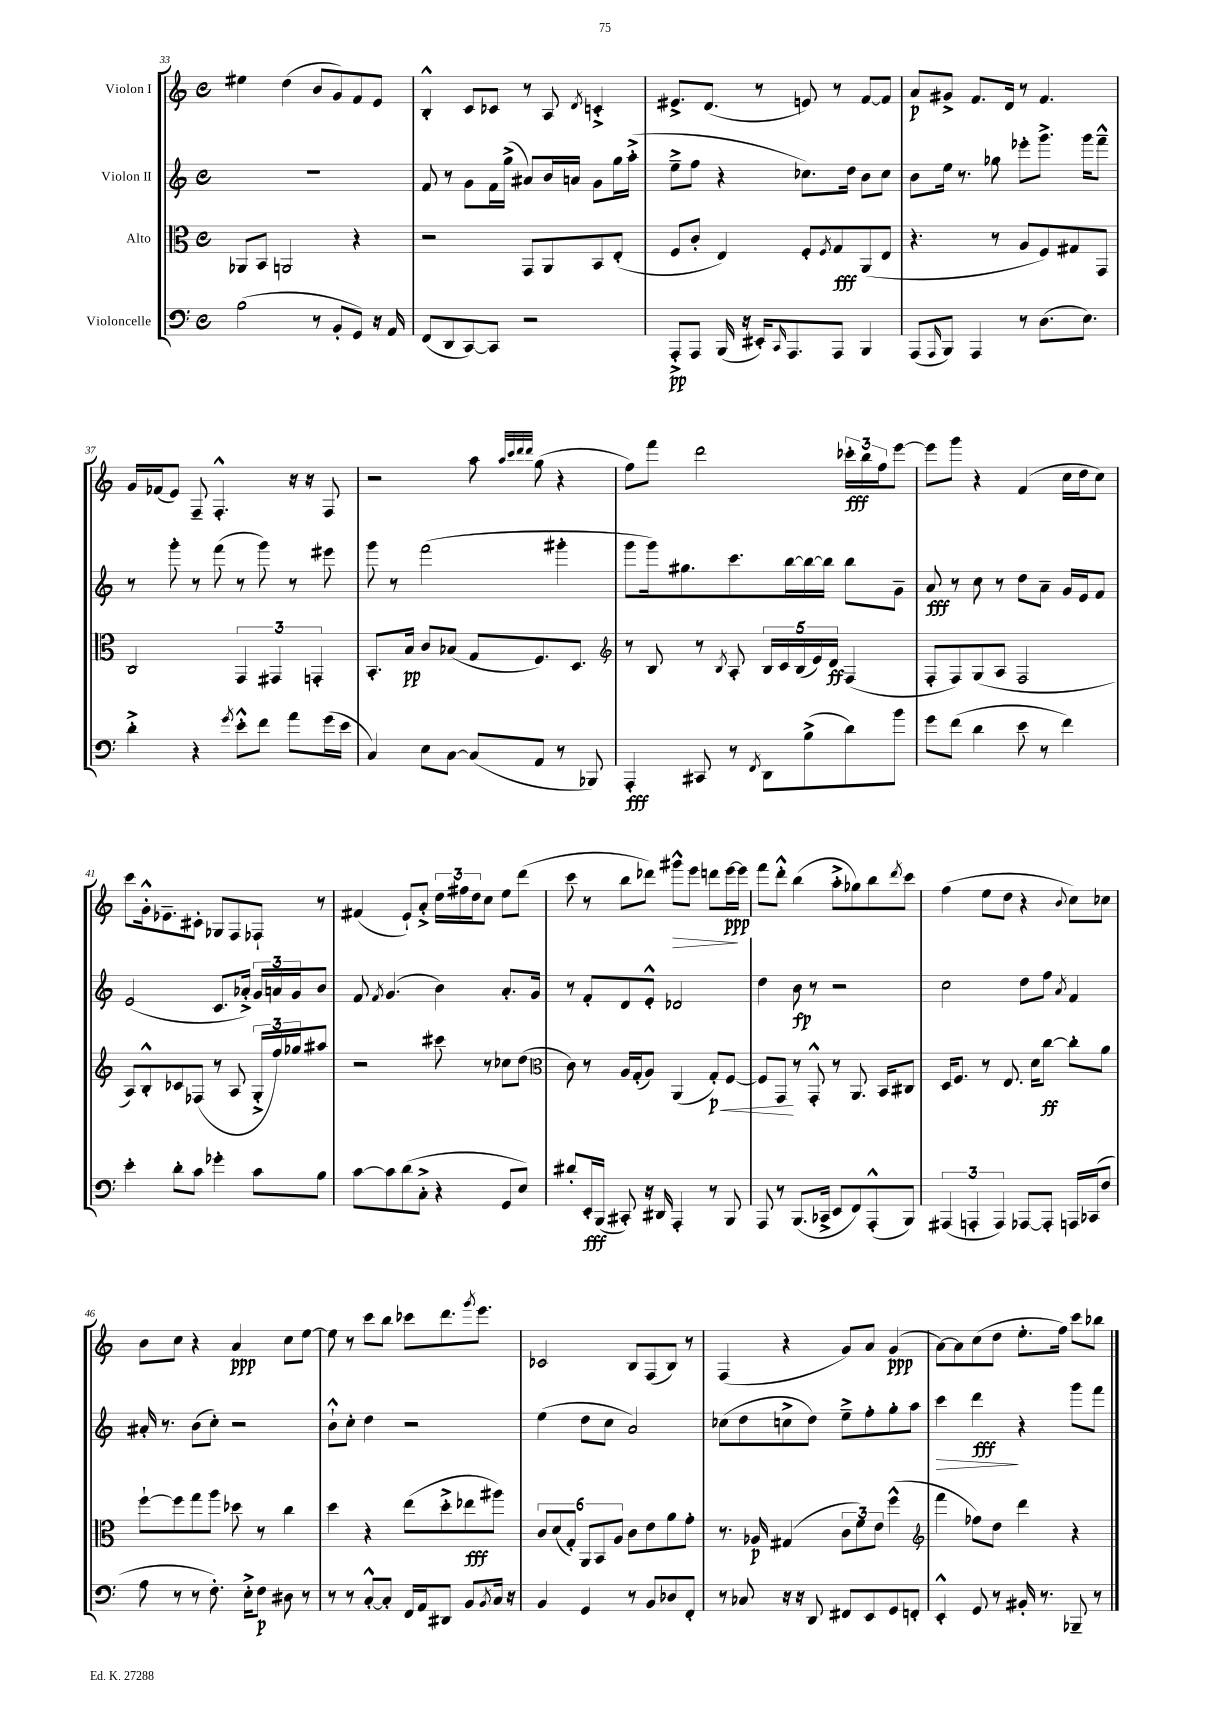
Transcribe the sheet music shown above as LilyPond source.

<<
\new StaffGroup <<
\new Staff = "s0" \with { instrumentName = "Violon I" } {
    \clef treble \key c \major \defaultTimeSignature \time 4/4
    eis''4 d''4( b'8 g'8) f'8 e'8 |
    b4-.-^ c'8 ces'8 r8 a8 \acciaccatura { d'8 } c'4-.-> |
    eis'8.-> d'8.( r8 e'8) r8 f'8~ f'8 |
    a'8\p gis'8-> f'8. d'16 r8 f'4. |
    g'16 fes'16( e'8) f8-- f4.-.-^ r16 r16 f8 |
    r2 a''8 \grace { a''32 c'''32 d'''32 d'''32 } g''8( r4 |
    f''8) f'''8 d'''2 \tuplet 3/2 { ces'''16-.\fff b''16 f''16 } e'''8~ |
    e'''8 g'''8 r4 f'4( c''16 d''16 c''8) |
    c'''8 g'16-.-^ ees'8.-- cis'8-. ges8 f8 fes8-! r8 |
    fis'4( e'8-!) a'8-.-> \tuplet 3/2 { d''16 fis''16 d''16 } c''8 e''8 d'''8( |
    c'''8 r8 b''8 des'''8) gis'''8-^\> e'''8 d'''8 e'''16~\ppp\! e'''16 |
    f'''8 d'''8-.-^ b''4( a''8-.-> ges''8) b''8 \acciaccatura { d'''8 } c'''8 |
    f''4( e''8 d''8 r4 \appoggiatura { b'8 } c''8) ces''8 |
    b'8 c''8 r4 a'4\ppp c''8 e''8~ |
    e''8 r8 c'''8 b''8 ces'''8 d'''8. \acciaccatura { g'''8 } e'''8. |
    ces'2 b8 f8( b8) r8 |
    f4( r4 g'8) a'8 g'4\ppp( |
    a'8~) a'8 c''8( d''8 e''8.-. f''16) c'''8 bes''8 \bar "|." |
}
\new Staff = "s1" \with { instrumentName = "Violon II" } {
    \clef treble \key c \major \defaultTimeSignature \time 4/4
    R1 |
    f'8 r8 g'8 f'16 g''16->( ais'8) b'16 a'16 g'8 g''16 a''16-.->( |
    e''8---> f''8 r4 ces''8.) d''16 b'8 ces''8 |
    b'8 e''16 r8. ges''8 ees'''8-. g'''8.-> g'''16 f'''8---^ |
    r8 g'''8-. r8 f'''8( r8 g'''8) r8 eis'''8 |
    g'''8 r8 f'''2( gis'''4-. |
    g'''8 g'''16) gis''8. c'''8. b''16~ b''16~ b''16 b''8 g'8-- |
    a'8\fff r8 c''8 r8 d''8 a'8-- g'16 e'16 f'8 |
    e'2( c'8. aes'16-.->) \tuplet 3/2 { g'16 a'16 g'16 } b'8 |
    f'8 \acciaccatura { f'8 } g'4.( b'4) a'8.-. g'16 |
    r8 f'8-. d'8 e'8-.-^ des'2 |
    d''4 b'8\fp r8 r2 |
    c''2 d''8 f''8 \acciaccatura { a'8 } f'4 |
    ais'16-. r8. b'8( c''8-.) r2 |
    b'8-!-^ c''8-. d''4 r2 |
    e''4( d''8 c''8 a'2) |
    ces''8( d''8 c''8-> d''8) e''8---> f''8-. g''8-. a''8 |
    c'''4\> d'''4\fff\! r4 g'''8 f'''8 \bar "|." |
}
\new Staff = "s2" \with { instrumentName = "Alto" } {
    \clef alto \key c \major \defaultTimeSignature \time 4/4
    aes,8 b,8 a,2 r4 |
    r2 g,8 a,8 b,8 e8-.( |
    f8 c'8-. e4) f8-. \acciaccatura { f8 } g8\fff a,8( e8 |
    r4. r8 a8 f8) gis8 g,8 |
    c2 \tuplet 3/2 { g,4 gis,4 g,4-. } |
    b,8.-. b16\pp c'8 bes8( g8 f8.) d8. |
    \clef treble r8 b8 r8 \acciaccatura { b8 } a8-. \tuplet 5/4 { b16 c'16 b16( e'16) d'16\ff } f4( |
    f8-. f8) g8( a8 f2 |
    a8) b8-.-^ ces'8 fes8( r8 a8 \tuplet 3/2 { g16-.-> f''16) ges''16 } ais''8 |
    r2 cis'''8 r8 ces''8 d''8( |
    \clef alto c'8) r8 a16 g16-.( a8) a,4( g8-.\p\<) f8~ |
    f8 g,8\! r8 g,8-.-^ r8 a,8. b,16 cis8 |
    d16 f8. r8 e8. d'16 c''8~\ff c''8-. a'8 |
    f''8~-! f''8 g''8 a''8 des''8 r8 c''4 |
    d''4 r4 e''8( d''8-.-> ees''8\fff ais''8) |
    \tuplet 6/4 { c'8 d'8( g8-.) a,8 b,8 a8 } c'8 e'8 a'8 g'8-. |
    r8. aes16\p gis4( \tuplet 3/2 { c'8 f'8) e'8 } f''4-^( |
    \clef treble f'''4 fes''8) d''8 d'''4 r4 \bar "|." |
}
\new Staff = "s3" \with { instrumentName = "Violoncelle" } {
    \clef bass \key c \major \defaultTimeSignature \time 4/4
    b2( r8 b,8-. g,8) r16 a,16 |
    f,8( d,8 c,8~) c,8 r2 |
    a,,8-.->\pp a,,8 b,,16( r16 eis,16-.) \grace { c,16 } a,,8. a,,8 b,,4 |
    a,,8( \grace { a,,16 } b,,8) a,,4 r8 d8.( e8.) |
    d'4-.-> r4 \acciaccatura { g'8 } e'8-.-^ f'8 a'8 g'16( e'16 |
    c4) e8 c8~ c8( a,8 r8 bes,,8) |
    a,,4-.\fff cis,8 r8 \acciaccatura { f,8 } d,8 b8->( d'8) b'8 |
    g'8 f'8( d'4 e'8 r8 f'4) |
    e'4-. d'8-. c'8 ges'4-. c'8 b8 |
    c'8~ c'8 d'8( c8-.-> r4 g,8 e8) |
    dis'8-. e,16-.\fff b,,16( cis,8-.) r16 dis,16 a,,4-. r8 b,,8 |
    a,,8 r8 b,,8.( ces,16-> e,8 f,8) a,,8-.-^( b,,8) |
    \tuplet 3/2 { ais,,4( a,,4-. a,,4) } aes,,8~ aes,,8-. a,,16 ces,16( f8 |
    a8 r8 r8 f8.-.) e16-.-> f8\p dis8 r8 |
    r8 r8 c8~-.-^ c8-. f,16 a,16 dis,8 b,8 \acciaccatura { b,8 } c16 r16 |
    b,4 g,4 r8 b,8 des8 f,8-. |
    r8 ces8 r16 r16 d,8 fis,8 e,8 g,8 f,8-. |
    e,4-.-^ g,8 r8 bis,16-. r8. bes,,8-- r8 \bar "|." |
}
>>
>>
\layout { \context { \Score currentBarNumber = #33 } }
